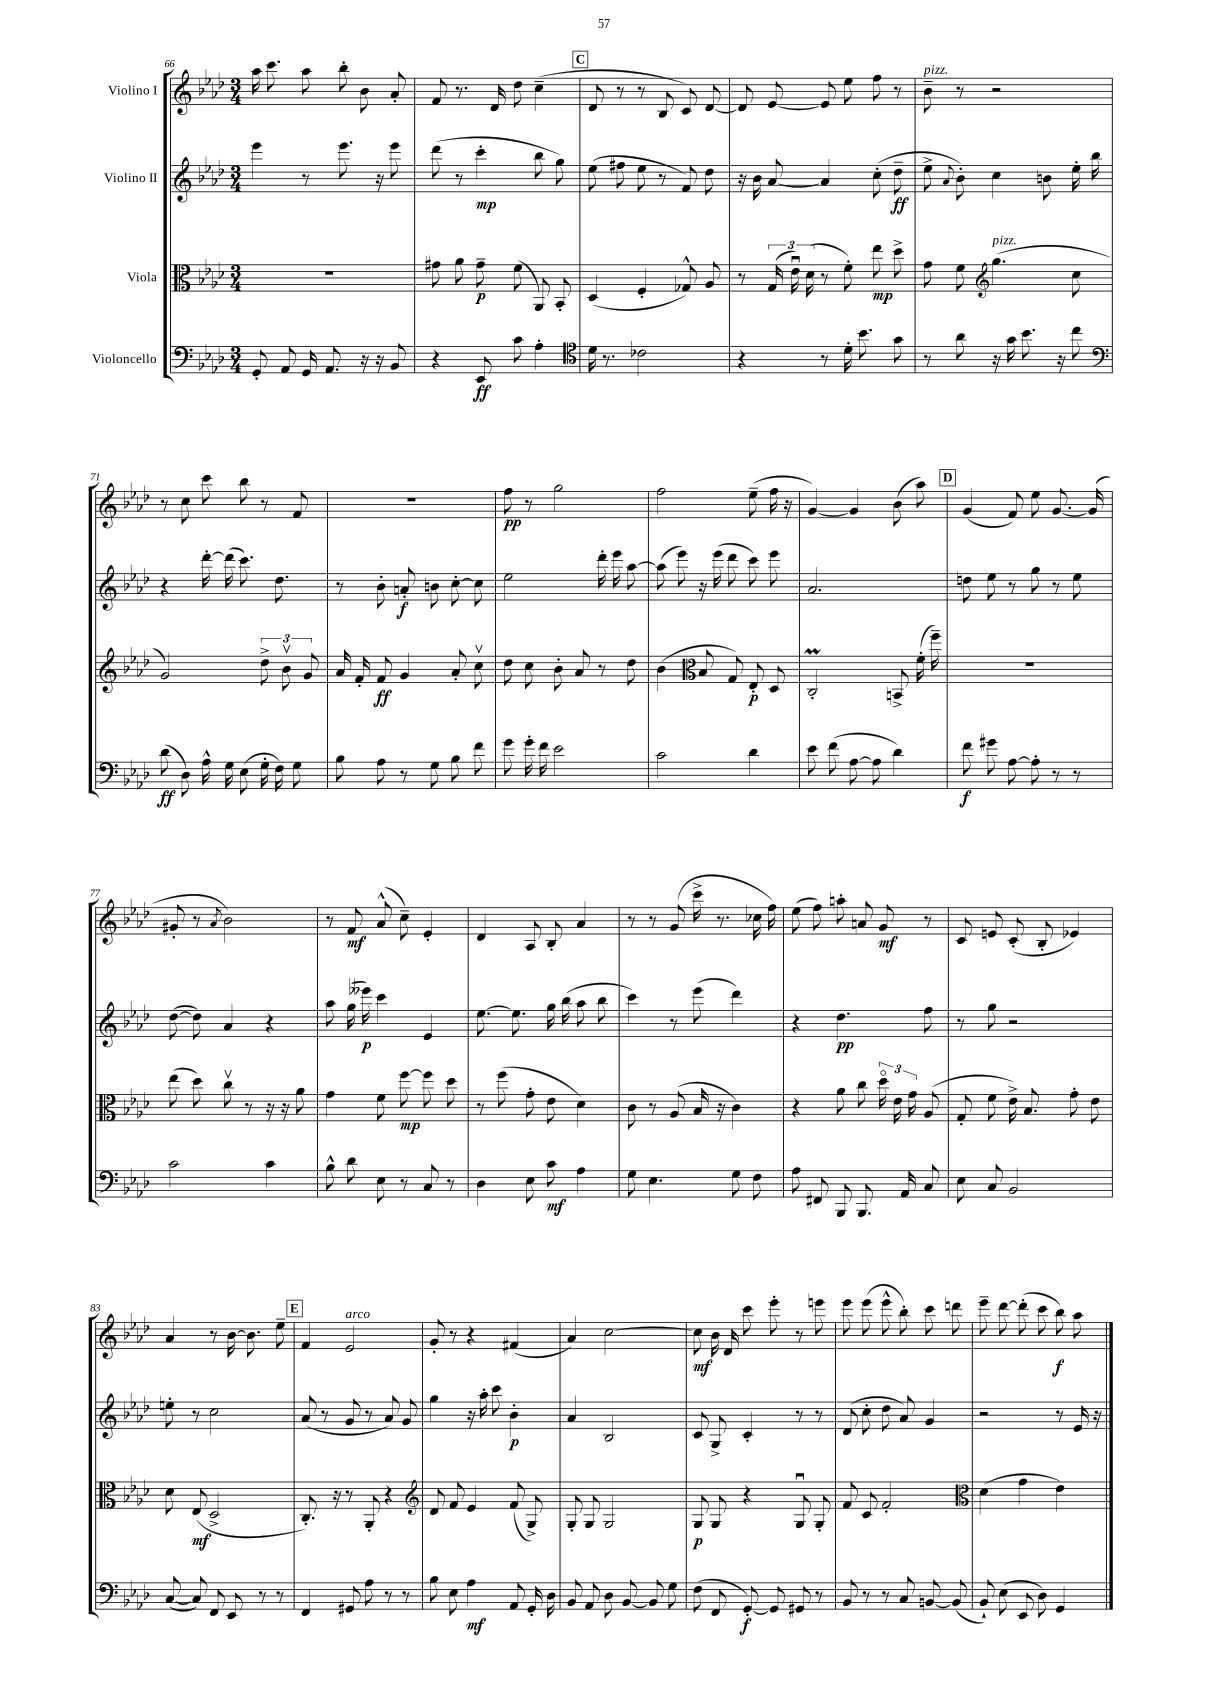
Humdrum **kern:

**kern	**kern	**kern	**kern
*staff4	*staff3	*staff2	*staff1
*clefF4	*clefC3	*clefG2	*clefG2
*k[b-e-a-d-]	*k[b-e-a-d-]	*k[b-e-a-d-]	*k[b-e-a-d-]
*M3/4	*M3/4	*M3/4	*M3/4
8GG'/	2.r	4eee-\	16aa-\
.	.	.	8.ccc\
8AA-/	.	.	.
16GG/	.	8r	8aa-\
8.AA-/	.	.	.
.	.	8.eee-\	8bb-'\
16r	.	.	8b-\
16r	.	16r	.
8BB-/	.	8eee-\	8a-'/
=	=	=	=
4r	8g#\	(8ddd-\	8f/
.	8a-\	8r	8.r
8EE-/	8g#~\	4ccc'\	.
.	.	.	16d-/
8c\	(8f\	.	8dd-\
4A-'\	8AA-/)	8bb-\	(4cc~\
.	8BB-'/	8gg\)	.
=	=	=	=
*clefC4	*	*	*
16d-\	(4D-/	(8ee-\	8d-/
8.r	.	.	.
.	.	8ff#\	8r
2c-\	4F'/	8ee-\	8r
.	.	8r	8B-/
.	8G-^^/)	8f/)	8c/)
.	8A-/	8dd-\	[8d-/
=	=	=	=
4r	8r	16r	8d-/]
.	.	16b-\	.
.	(24G/	[8a-/	[8e-/
.	24e-u\)	.	.
.	(24d-\	.	.
8r	8r	4a-/]	8e-/]
16d-'\	8f'\)	.	8ee-\
8.b-\	.	.	.
.	8ee-\	(8cc'\	8ff\
8g\	8dd-^\	8dd-~\	8r
=	=	=	=
8r	8g\	8ee-^\	8b-~\
.	.	8qqa-/	.
8a-\	8f\	8b-'\)	8r
*	*clefG2	*	*
16r	(4.gg\	4cc\	2r
16g\	.	.	.
8.b-\	.	.	.
.	.	8b\	.
16r	.	.	.
8cc\	8cc\	16ee-'\	.
.	.	16bb-\	.
=	=	=	=
*clefF4	*	*	*
(8d-\	2g/)	4r	8r
8D-\)	.	.	8cc\
16A-^^\	.	[16ddd-'\	8ccc\
16G\	.	(16ddd-\]	.
(8E-\	.	8.ccc\)	8bb-\
16G'\	12dd-^\	.	8r
16F\)	.	8.dd-\	.
.	12b-v\	.	.
8G\	.	.	8f/
.	12g/	.	.
=	=	=	=
8B-\	16a-/	8r	2.r
.	16f'/	.	.
8A-\	8f/	8b-'\	.
8r	4g/	8a'/	.
8G\	.	8b\	.
8B-\	8a-'/	[8cc'\	.
8f\	8ccv\	8cc\]	.
=	=	=	=
8g\	8dd-\	2ee-\	8ff\
16g'\	8cc\	.	8r
16f\	.	.	.
2e-\	8b-'\	.	2gg\
.	8a-/	.	.
.	8r	16ddd-'\	.
.	.	16eee-\	.
.	8dd-\	[8aa-\	.
=	=	=	=
2c\	(4b-\	(8aa-\]	2ff\
.	.	8eee-\)	.
*	*clefC3	*	*
.	8B-/	16r	.
.	.	(16eee-\	.
.	8G/)	8ddd-\	.
4d-\	8E-'/	8ccc\)	(8ee-~\
.	8D-/	8eee-\	16ff\
.	.	.	16r
=	=	=	=
8e-\	2C'/	2.a-/	[4g/)
(8f\	.	.	.
[8A-\	.	.	4g/]
8A-\]	.	.	.
4d-\)	8BB^/	.	(8b-\
.	(16f'\	.	8aa-\)
.	16ff~\)	.	.
=	=	=	=
8f\	2.r	8dd\	(4g/
8g#\	.	8ee-\	.
[8A-\	.	8r	8f/)
8A-'\]	.	8gg\	8ee-\
8r	.	8r	[8.g/
8r	.	8ee-\	.
.	.	.	(16g/]
=	=	=	=
2c\	(8ee-\	([8dd-\	8g#'/
.	8dd-\)	8dd-\])	8r
.	.	.	8qa-/
.	8ccv\	4a-/	2b-\)
.	8r	.	.
4c\	16r	4r	.
.	16r	.	.
.	8a-\	.	.
=	=	=	=
8B-^^\	4g\	8aa-\	8r
8d-\	.	(16gg\	8f/
.	.	16eee--\)	.
8E-\	8f\	4ccc\	(8a-^^/
8r	[8ff\	.	8cc~\)
8C/	8ff\]	4e-/	4e-'/
8r	8dd-\	.	.
=	=	=	=
4D-\	8r	[8.ee-\	4d-/
.	(8ff\	.	.
.	.	8.ee-\]	.
8E-\	8g'\	.	8A-/
8c\	8e-\	16gg\	8B-'/
.	.	(16bb-\	.
4A-\	4d-\)	8aa-\	4a-/
.	.	8bb-\	.
=	=	=	=
8G\	8c\	4ccc\)	8r
4.E-\	8r	.	8r
.	(8A-/	8r	(8g/
.	16B-/	(8eee-\	16ccc^\
.	16r	.	8.r
8G\	4c\)	4ddd-\)	.
8F\	.	.	16cc-\
.	.	.	16ff\)
=	=	=	=
8A-\	4r	4r	(8ee-\
8FF#/	.	.	8ff\)
8BBB-/	8a-\	4.dd-\	8aa'\
8.BBB-/	8cc\	.	8a/
.	24dd-o\	.	8g/
.	24e-\	.	.
16AA-/	.	.	.
.	24g\	.	.
8C/	(8A-/	8ff\	8r
=	=	=	=
8E-\	8G'/	8r	8c/
8C/	8f\	8gg\	8e/
2BB-/	16e-^\)	2r	(8c'/
.	8.B-/	.	.
.	.	.	8B-'/
.	8g'\	.	4e-/)
.	8e-\	.	.
=	=	=	=
([8C/	8d-\	8ee'\	4a-/
8C/])	(8E-/	8r	.
8FF/	2D-^/	2cc\	8r
8EE-/	.	.	[16b-\
.	.	.	8.b-\]
8r	.	.	.
8r	.	.	8ee-~\
=	=	=	=
4FF/	8.C'/)	(8a-/	4f/
.	.	8r	.
.	16r	.	.
8GG#/	8r	8g/	2e-/
8A-\	8AA-'/	8r	.
8r	4r	8a-/)	.
8r	.	8g/	.
=	=	=	=
*	*clefG2	*	*
8B-\	8d-/	4gg\	8g'/
8E-\	8f/	.	8r
4A-\	4e-/	16r	4r
.	.	16aa-'\	.
.	.	8ccc\	.
8AA-/	(8f/	4b-'\	(4f#/
16GG'/	8G^/)	.	.
16D-\	.	.	.
=	=	=	=
8BB-/	8G'/	4a-/	4a-/)
8AA-/	8G/	.	.
8D-\	2G/	2B-/	[2cc\
[8BB-/	.	.	.
8BB-/]	.	.	.
8G\	.	.	.
=	=	=	=
(8F\	8G/	8c/	8cc\]
8FF/	8G/	8G^/	16b-\
.	.	.	16d-/
[8GG'/)	4r	4c'/	8ccc\
8GG/]	.	.	8eee-'\
8GG#/	8Gu/	8r	8r
8r	8G'/	8r	8eee\
=	=	=	=
8BB-/	8f/	(8d-/	8eee-\
8r	8c/	8cc'\	(8eee-\
8r	2f'/	8dd-\	8eee-^^\
8C/	.	8a-/)	8bb-'\)
[8BB/	.	4g/	8ccc\
(8BB/]	.	.	8ddd\
=	=	=	=
*	*clefC3	*	*
8BB-`/)	(4d-\	2r	8eee-~\
(8E-\	.	.	[8ddd-\
8EE-/	4g\	.	(8ddd-'\]
8D-\)	.	.	8ccc\
4GG/	4e-\)	8r	8bb-\)
.	.	16e-/	8aa-\
.	.	16r	.
==	==	==	==
*-	*-	*-	*-
